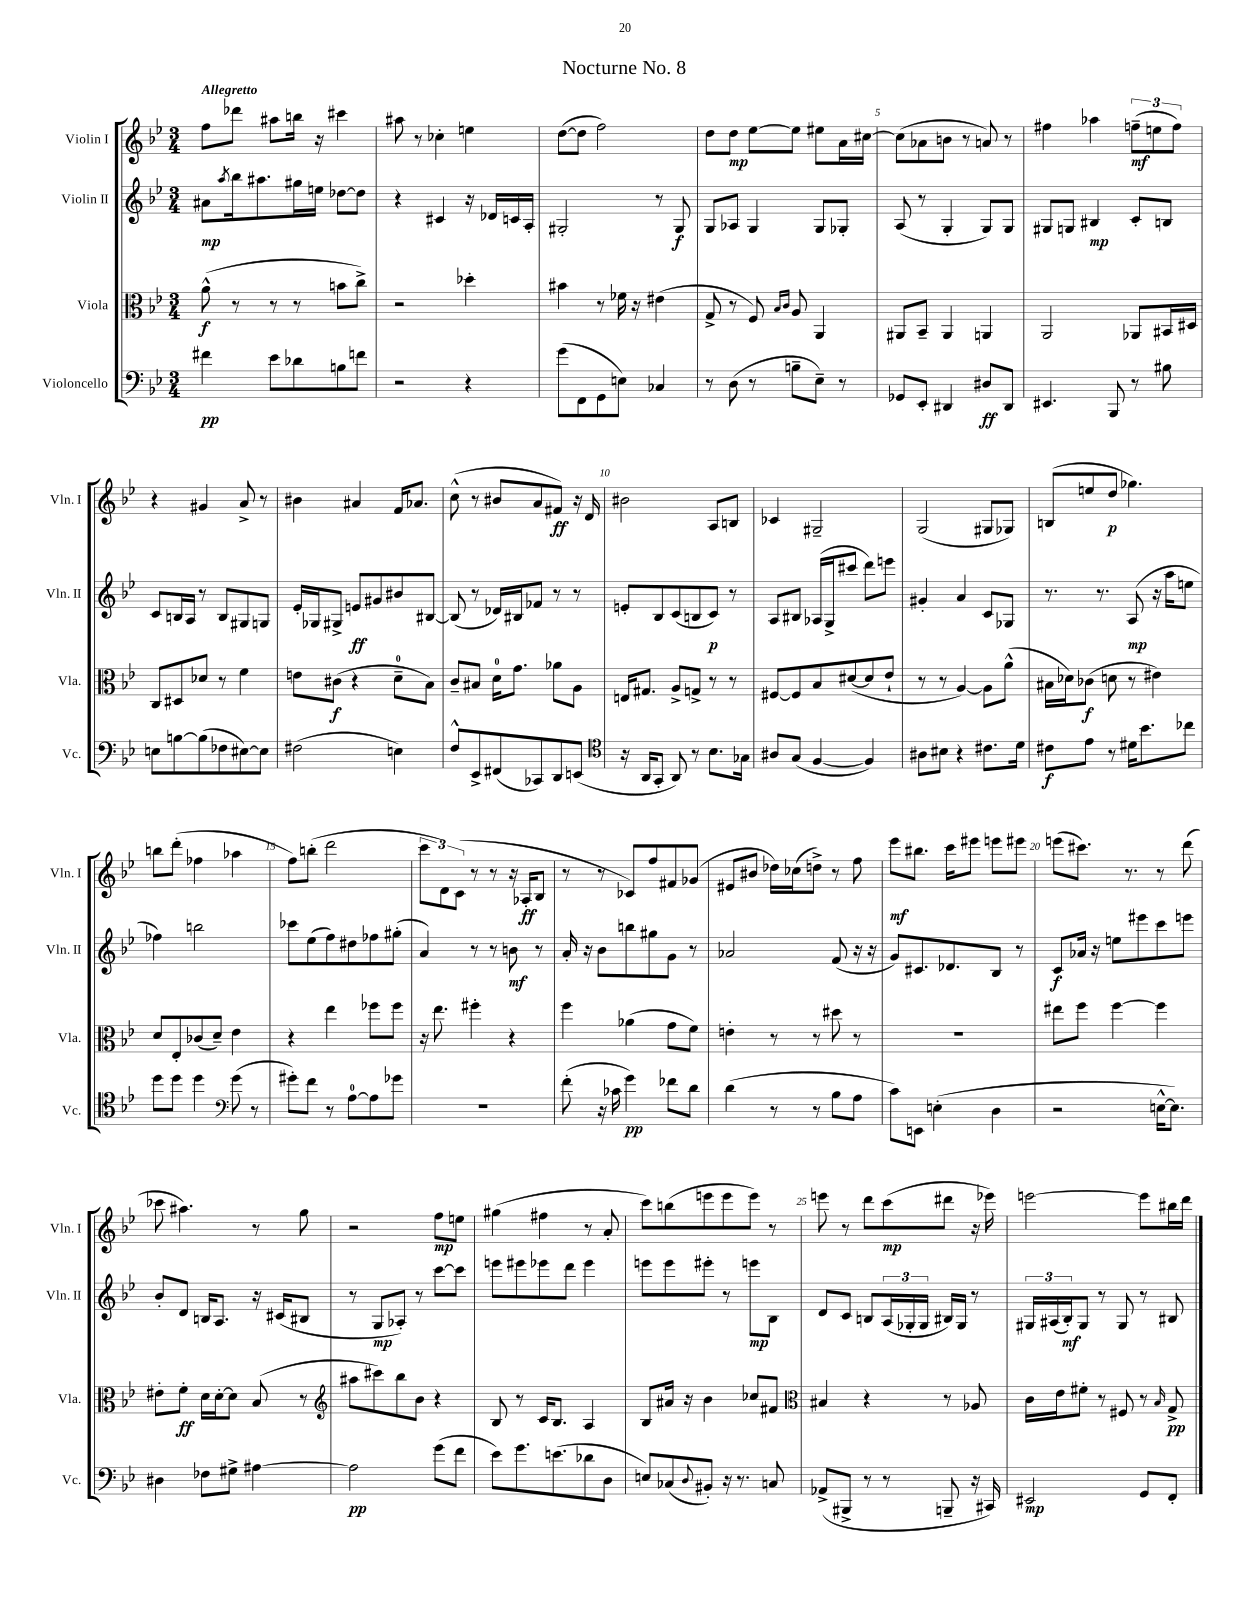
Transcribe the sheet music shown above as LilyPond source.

\header { title = "Nocturne No. 8" }
<<
\new StaffGroup <<
\new Staff = "s0" \with { instrumentName = "Violin I" shortInstrumentName = "Vln. I" } {
    \clef treble \key bes \major \numericTimeSignature \time 3/4 \tempo "Allegretto"
    f''8 des'''8 ais''8 b''16 r16 cis'''4 |
    ais''8 r8 ces''4-. e''4 |
    d''8~( d''8 f''2) |
    d''8 d''8\mp ees''8~ ees''8 eis''8 a'16 cis''16~ |
    cis''8( aes'8 b'8 r8 a'8) r8 |
    fis''4 aes''4 \tuplet 3/2 { f''8--\mf( e''8 f''8) } |
    r4 gis'4 a'8-> r8 |
    bis'4 ais'4 f'16 aes'8. |
    c''8-^( r8 bis'8 a'8 fis'8\ff) r16 d'16 |
    bis'2 a8 b8 |
    ces'4 gis2-- |
    g2( gis8 ges8) |
    b8( e''8 d''8\p ges''4.) |
    b''8 d'''8-.( fes''4 aes''4 |
    f''8) b''8-.( d'''2 |
    \tuplet 3/2 { c'''8 d'8) c'8( } r8 r8 r16 aes16-.\ff bes8 |
    r8 r8 ces'8) f''8 fis'8 ges'8( |
    eis'8 bis'8 des''16) ces''16( d''8->) r8 f''8 |
    ees'''8\mf bis''8. c'''16 eis'''8 e'''8 eis'''8 |
    e'''8( cis'''8.) r8. r8 d'''8( |
    ces'''8 ais''4.) r8 g''8 |
    r2 f''8\mp e''8 |
    gis''4( fis''4 r8 a'8-. |
    c'''8) b''8( e'''8 e'''8 e'''8) r8 |
    e'''8 r8 d'''8 c'''8\mp( dis'''8 r16 ees'''16) |
    e'''2~ e'''8 bis''16 d'''16 \bar "|." |
}
\new Staff = "s1" \with { instrumentName = "Violin II" shortInstrumentName = "Vln. II" } {
    \clef treble \key bes \major \numericTimeSignature \time 3/4
    ais'8\mp \acciaccatura { a''8 } bes''16 ais''8. gis''16 e''16 des''8~ des''8 |
    r4 cis'4 r16 des'16 c'16 a16-. |
    gis2-. r8 gis8\f |
    g8 aes8 g4 g8 ges8-. |
    a8( r8 g4-. g8) g8 |
    gis8 g8 bis4\mp c'8-. b8 |
    c'8 b16 a16 r8 b8 gis8 g8 |
    ees'16-. ges16 gis8-> e'8\ff gis'8 bis'8 bis8~ |
    bis8( r8 des'16) bis16 fes'8 r8 r8 |
    e'8-. bes8 c'8( b8 c'8\p) r8 |
    a8 bis8 aes16( g16-> cis'''8 d'''8) e'''8 |
    gis'4-. a'4 c'8 ges8 |
    r8. r8. a8\mp( r16 a''16 e''8 |
    fes''4) b''2 |
    ces'''8 ees''8( f''8) dis''8 fes''8 gis''8-.( |
    a'4) r8 r8 b'8\mf r8 |
    a'16-. r16 bes'8 b''8 gis''8 g'8 r8 |
    aes'2 f'8( r16 r16 |
    g'8) cis'8. des'8. bes8 r8 |
    c'8\f aes'16 r16 e''8 eis'''8 c'''8 e'''8 |
    bes'8-. d'8 b16 a8. r16 cis'16( bis8 |
    r8 g8\mp aes8-.) r8 c'''8~ c'''8 |
    e'''8 eis'''8 ees'''8 d'''8 ees'''4 |
    e'''8 e'''8 eis'''8-. r8 e'''8\mp bes8 |
    d'8 c'8 b8 \tuplet 3/2 { a16( ges16-. ges16 } bis16) ges16 r8 |
    \tuplet 3/2 { gis16 ais16( bes16-.\mf) } gis8 r8 gis8 r8 bis8 \bar "|." |
}
\new Staff = "s2" \with { instrumentName = "Viola" shortInstrumentName = "Vla." } {
    \clef alto \key bes \major \numericTimeSignature \time 3/4
    a'8-^\f( r8 r8 r8 b'8 c''8->) |
    r2 des''4-. |
    bis'4 r8 fes'16 r16 eis'4( |
    g8-> r8 f8) \grace { bes16 c'16 } a8 a,4 |
    ais,8 bes,8-- ais,4 a,4 |
    a,2 aes,8 bis,16 dis16 |
    c8 dis8 des'8 r8 f'4 |
    e'8 cis'8\f( r4 d'8-0-- bes8) |
    c'8-- bis8 d'16-0 g'8. aes'8 a8 |
    e16 gis8. a8-> g8-> r8 r8 |
    fis8~ fis8 bes8 dis'8~( dis'8 ees'8-! |
    r8 r8 a4~) a8 a'8-^( |
    bis16 des'16) ces'8\f( d'8 r8 eis'4) |
    d'8 ees8-. ces'8( d'8--) ees'4 |
    r4 ees''4 fes''8 fes''8 |
    r16 ees''8. fis''4-. r4 |
    f''4 aes'4( g'8 f'8) |
    e'4-. r8 r8 dis''8 r8 |
    R2. |
    eis''8 f''8 f''4~ f''4 |
    eis'8-. f'8-.\ff d'16 d'16~-. d'8 bes8( r8 |
    \clef treble ais''8 cis'''8) bes''8 bes'8 r4 |
    bes8 r8 c'16 bes8. a4 |
    bes8 ais'16 r16 bes'4 ces''8 fis'8 |
    \clef alto bis4 r4 r8 aes8 |
    c'16 ees'16 fis'8-. r8 fis8 r8 \grace { bes16 } g8->\pp \bar "|." |
}
\new Staff = "s3" \with { instrumentName = "Violoncello" shortInstrumentName = "Vc." } {
    \clef bass \key bes \major \numericTimeSignature \time 3/4
    fis'4\pp ees'8 des'8 b8 f'8 |
    r2 r4 |
    g'8( f,8 g,8 e8) ces4 |
    r8 d8( r8 b8-- ees8--) r8 |
    ges,8 ees,8-. dis,4 dis8\ff dis,8 |
    eis,4. bes,,8 r8 bis8 |
    e8 b8~ b8( fes8 eis8~) eis8 |
    fis2( e4) |
    f8-^ ees,8-> fis,8( ces,8) d,8 e,8( |
    \clef tenor r16 a,16 g,8-. a,8) r8 bes8. ges16 |
    ais8 g8( f4~ f4) |
    ais8 bis8 r4 cis'8. d'16 |
    cis'8\f ees'8 r8 dis'16 bes'8. ces''8 |
    d''8 d''8 d''4 \clef bass g'8( r8 |
    gis'8-.) f'8 r8 a8-0~ a8 ges'8 |
    R2. |
    f'8-.( r16 ces'16 g'4\pp) fes'8 d'8 |
    d'4( r8 r8 bes8 a8 |
    c'8) e,8 e4-.( d4 |
    r2 e16~-^ e8.) |
    dis4 fes8 gis8-> ais4~ |
    ais2\pp g'8( f'8 |
    ees'8) g'8. e'8.( des'8 d8 |
    e8) ces8( \appoggiatura { d8 } bis,8-.) r16 r8. c8 |
    aes,8->( bis,,8-> r8 r8 b,,8-- r16 cis,16) |
    eis,2\mp g,8 f,8-. \bar "|." |
}
>>
>>
\layout { \context { \Score \override BarNumber.break-visibility = ##(#f #t #t) barNumberVisibility = #(every-nth-bar-number-visible 5) } }
